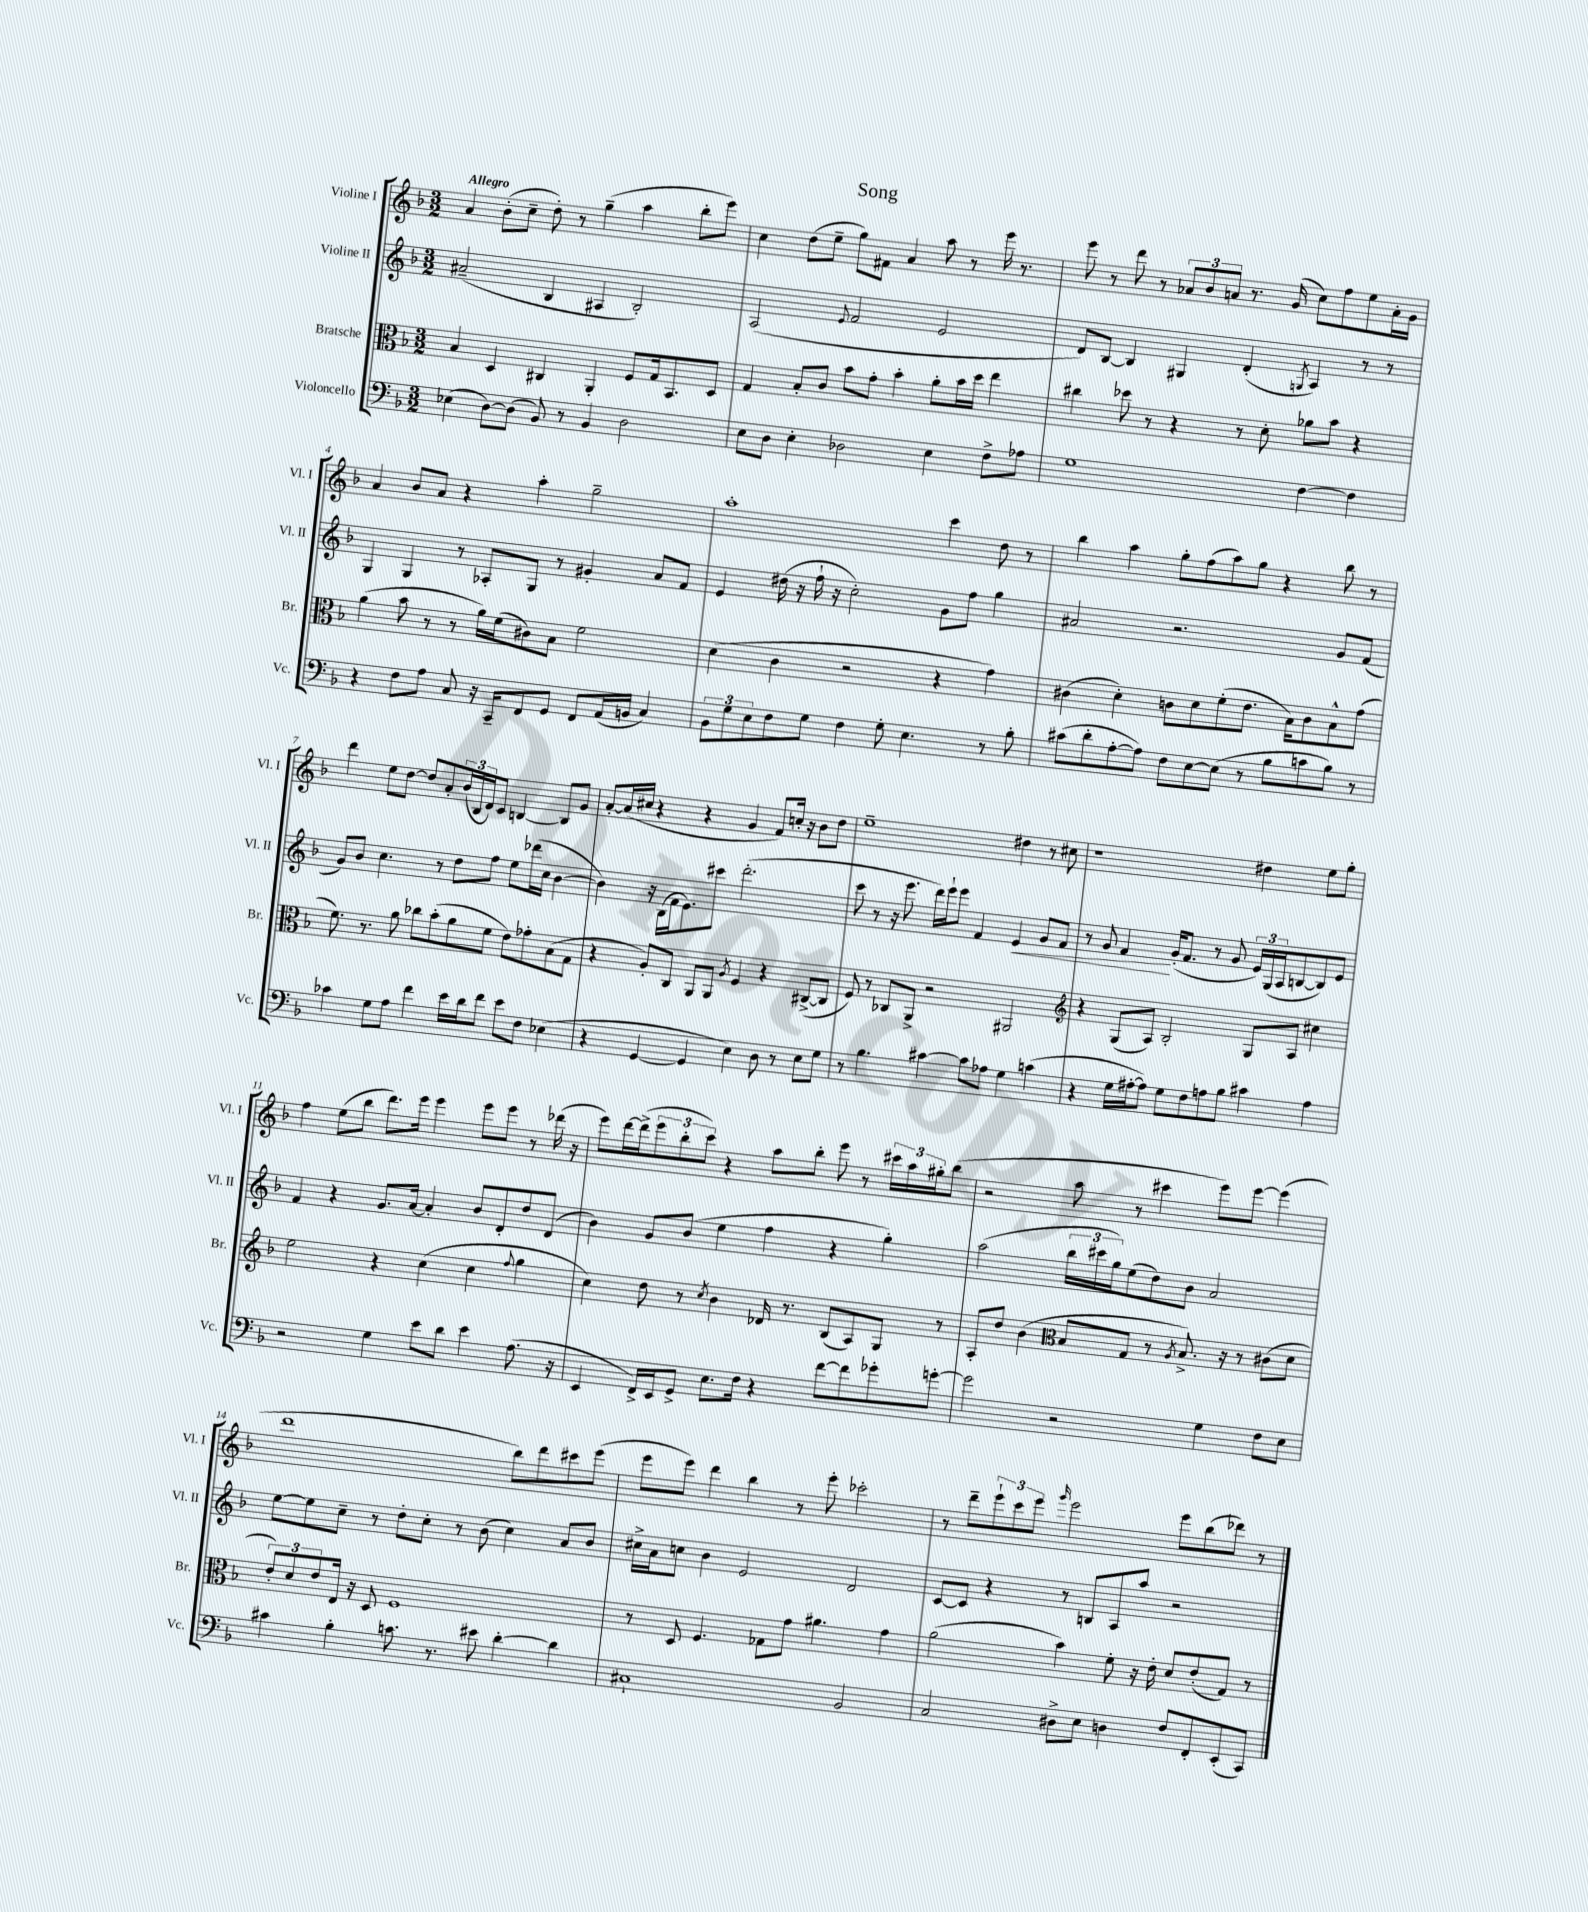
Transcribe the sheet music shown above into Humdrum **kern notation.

**kern	**kern	**kern	**dynam	**kern
*part4	*part3	*part2	*part2	*part1
*staff4	*staff3	*staff2	*staff2	*staff1
*I"Violoncello	*I"Bratsche	*I"Violine II	*	*I"Violine I
*I'Vc.	*I'Br.	*I'Vl. II	*	*I'Vl. I
*clefF4	*clefC3	*clefG2	*	*clefG2
*k[b-]	*k[b-]	*k[b-]	*	*k[b-]
*M3/2	*M3/2	*M3/2	*	*M3/2
=1	=1	=1	=1	=1
!	!	!	!	!LO:TX:a:B:t=Allegro
(4E-X\	4B-/	(2a#X~/	.	4a/
[8D\L)	4D/	.	.	(8b-'\L
(8D\J]	.	.	.	8cc~\J
8BB-/)	4C#X/	4B-/	.	8dd'\)
8r	.	.	.	8r
4BB-/	4AA'/	4A#X/	.	(4gg~\
2D\	8F/L	2B-'/)	.	4aa\
.	16G/k	.	.	.
.	8.BB-/	.	.	.
.	.	.	.	8bb-'\L
.	8D/J	.	.	8eee\J)
=2	=2	=2	=2	=2
8E\L	4G/	(2A/	.	4cc\
8D\J	.	.	.	.
4E'\	8B-'/L	.	.	(8dd\L
.	8c/J	.	.	8ee~\J
.	.	8qqe/	.	.
2D-X\	8b-\L	2f/	.	8gg\L)
.	8g'\J	.	.	8f#X\J
.	4b-'\	.	.	4a/
4E\	8a'\L	2e/	.	8aa\
.	16b-\L	.	.	8r
.	16dd\JJ	.	.	.
8F^\L	4ee\	.	.	16eee\
.	.	.	.	8.r
8A-X\J	.	.	.	.
=3	=3	=3	=3	=3
1G	4cc#X\	8d/L)	.	8eee\
.	.	[8B-/J	.	8r
.	8dd-X\	4B-/]	.	8ddd\
.	8r	.	.	8r
.	4r	4G#X/	.	12a-X/L
.	.	.	.	12b-/
.	.	.	.	12an/J
.	8r	(4d'/	.	8.r
.	8d'\	.	.	.
.	.	.	.	(16g/
.	.	8qGn/	.	.
[4F\	8a-X\L	4A/)	.	8cc\L)
.	8b-\J	.	.	8ff\
4F\]	4r	8r	.	8ee\
.	.	8r	.	16a'\L
.	.	.	.	16g\JJ
!!LO:LB:g=z
=4	=4	=4	=4	=4
4r	(4a\	4G/	.	4a/
8F\L	8b-\	4G/	.	8b-/L
8A\J	8r	.	.	8a/J
8C/	8r	8r	.	4r
16r	16a\LL)	8A-X'/L	.	.
16CC~/KL	(16f\J	.	.	.
8FF/	8c#X\)	8G/J	.	4aa'\
8GG/J	8B-\J	8r	.	.
8FF/L	2f\	4g#X'/	.	2gg~\
(16AA/L	.	.	.	.
16BBn/JJ	.	.	.	.
4C/)	.	8a/L	.	.
.	.	8f/J	.	.
=5	=5	=5	=5	=5
12BB-\L	(4d\	4e/	.	1aa'
12G\	.	.	.	.
12E\	.	.	.	.
8F\	4c\	(16dd#X\	.	.
.	.	16r	.	.
8G\J	.	16ff`\	.	.
.	.	16r	.	.
4F\	2r	2cc'\)	.	.
8G'\	.	.	.	.
4.E\	.	.	.	.
.	4r	8g\L	.	4ccc\
.	.	8ff\J	.	.
8r	4g\)	4gg\	.	8dd\
8B-'\	.	.	.	8r
=6	=6	=6	=6	=6
(8c#X\L	(4c#X\	2a#X/	.	4bb-\
8d'\	.	.	.	.
[8A'\	4d'\)	.	.	4aa\
8A\J])	.	.	.	.
8F\L	8cn\L	2.r	.	8gg'\L
[8E\	8d\	.	.	(8ff\
(8E\J]	(8f'\	.	.	8aa\)
8r	8.e\J	.	.	8gg\J
8B-\L	.	.	.	4r
.	16B-\KL)	.	.	.
8cn\	8c\	.	.	.
8B-\J)	8B-^^\	8g/L	.	8bb-\
8r	(8g\J	(8f/J	.	8r
!!LO:LB:g=z
=7	=7	=7	=7	=7
4c-X\	8.f\)	8g/L)	.	4ddd\
.	.	8b-/J	.	.
.	8.r	.	.	.
8G\L	.	4.cc\	.	8ee\L
8A\J	8a\	.	.	[8dd\J
4f\	8cc-X\L	.	.	8dd/L]
.	(8b-'\	8r	.	8a'/
16e\LL	8a\	8dd\L	.	(24b-/L
.	.	.	.	24B-/
16d\J	.	.	.	.
.	.	.	.	24d/J)
8f\J	8f\J	8ff\J	.	8c/J
8e\L	8e\L)	8ee\L	.	[4Bn/
8F\J	8g-X'\	(16ddd-X\L	.	.
.	.	16cc\JJ	.	.
(4E-X\	(8B-\	[4b-\	.	8B/L]
.	8G\J	.	.	8g/J
=8	=8	=8	=8	=8
4r	4r	4b-\])	.	[8a'/L
.	.	.	.	(16a/L]
.	.	.	.	16cc#X/JJ
[4GG/	8A'/L)	16r	.	4r
.	.	(16B-\LL	.	.
.	8C/J	16f\J	.	.
.	.	8.e\)	.	.
4GG/]	8AA/L	.	.	4r
.	8AA/J	8ccc#X\J	.	.
.	8qA/	.	.	.
4E\)	4F/	(2.ddd'\	.	4g/
8D\	4r	.	.	8f/L)
8r	.	.	.	16ccn'/Jk
.	.	.	.	16r
8E\L	([8C#X^/L	.	.	8b-\L
8G\J	8C#/J]	.	.	8dd\J
=9	=9	=9	=9	=9
8r	8F/)	8ccc\	.	1ee~
4.B-\	8r	8r	.	.
.	8C-X/L	16r	.	.
.	.	8.eee\	.	.
.	8AA^/J	.	.	.
[4c#X\	2r	16ddd\LL)	.	.
.	.	16eee`\J	.	.
.	.	8eee\J	.	.
8c#\L]	.	4f/	.	.
8A-X\J	.	.	.	.
!	!	!	!LO:HP:b	!
4G\	2AA#X/	4e/	<	4dd#X\
(4cn\	.	8g/L	.	8r
.	.	8f/J	.	8cc#X\
=10	=10	=10	=10	=10
*	*clefG2	*	*	*
4r	4r	8r	.	1r
.	.	8g/	.	.
16G\LL	(8G/L	4f/	.	.
[16A#X'\J	.	.	.	.
8A#\J])	8A/J)	.	.	.
8G\L	2B-'/	(16g'/KL	[	.
.	.	8.f/J	.	.
8F\	.	.	.	.
8An\	.	8r	.	.
8B-\J	.	8g/	.	.
4c#X\	8G/L	24e/LL)	.	4dd#X\
.	.	(24G/	.	.
.	.	24A/J	.	.
.	8A/J	[8Bn/	.	.
4A\	4cc#X\	8B/])	.	8ee\L
.	.	8e/J	.	8gg'\J
!!LO:LB:g=z
=11	=11	=11	=11	=11
2r	2ee\	4f/	.	4ff\
.	.	4r	.	(8ee\L
.	.	.	.	8bb-\J
4G\	4r	8.g/L	.	8.ddd\L)
.	.	[16a/Jk	.	16eee\Jk
8e\L	(4cc\	4a'/]	.	4eee\
8d\J	.	.	.	.
4e\	4cc\	8b-/L	.	8eee\L
.	.	8d'/	.	8eee\J
.	8qqff/	.	.	.
(8.A\	4gg\	8dd/	.	8r
.	.	(8d/J	.	(16ddd-X\
16r	.	.	.	16r
=12	=12	=12	=12	=12
4EE/	4cc\)	4b-\)	.	8eee\L)
.	.	.	.	[16ddd\L
.	.	.	.	(16ddd^\J]
16FF^/LL)	8dd\	8g/L	.	12eee\
16EE/J	.	.	.	.
.	.	.	.	12bb-'\
8GG^/J	8r	(8b-/J	.	.
.	.	.	.	12ccc\J)
.	8qcc/	.	.	.
8.E\L	4b-\	4ee\	.	4r
16F\Jk	.	.	.	.
4r	16d-X/	4ff\	.	8aa\L
.	8.r	.	.	.
.	.	.	.	8bb-'\J
[8f\L	(8B-/L	4r	.	8eee\
8f\]	8A/)	.	.	8r
8g-X'\	8G/J	4gg'\)	.	24ccc#X\LL
.	.	.	.	24aa\
.	.	.	.	24gg#X'\J
[8gn'\J	8r	.	.	(8bb-\J
=13	=13	=13	=13	=13
2g\]	8A'/L	(2aa\	.	2r
.	8dd/J	.	.	.
.	(4b-\	.	.	.
*	*clefC3	*	*	*
2r	8B-/L	24bb-\LL	.	8aa\
.	.	24ccc#X\	.	.
.	.	24gg\J)	.	.
.	8G/J	(8ee\	.	8r
.	8r	8dd\)	.	4ccc#X\
.	8qA/	.	.	.
.	8.B-^/)	8b-\J	.	.
4G\	.	2a/	.	8eee\L)
.	16r	.	.	.
.	8r	.	.	[8eee\J
8F\L	(8c#X\L	.	.	(4eee\]
8E\J	8d\J	.	.	.
!!LO:LB:g=z
=14	=14	=14	=14	=14
4c#X\	12e'/L)	[8ee\L	.	1ddd
.	12d/	.	.	.
.	.	8ee\]	.	.
.	12e/	.	.	.
4B-'\	16E/Jk	8cc~\J	.	.
.	16r	.	.	.
.	8D/	8r	.	.
8.cn\	1F	8dd'\L	.	.
.	.	8cc'\J	.	.
8.r	.	.	.	.
.	.	8r	.	.
8e#X\	.	(8b-\	.	.
[4d'\	.	4cc\)	.	8bb-\L)
.	.	.	.	8ddd\
4d\]	.	8a/L	.	8ccc#X\
.	.	8b-/J	.	(8eee\J
=15	=15	=15	=15	=15
1C#X`	8r	16cc#X^\LL	.	8eee\L
.	.	16a\J	.	.
.	8D/	8ccn\J	.	8eee\J)
.	4.F/	4b-\	.	4ddd\
.	.	2e/	.	4bb-\
.	8G-X\L	.	.	.
.	8g\J	.	.	8r
.	4.a#X\	.	.	8eee'\
2BB-/	.	2d/	.	2ccc-X'\
.	4g\	.	.	.
=16	=16	=16	=16	=16
2C/	(2a\	[8c/L	.	8r
.	.	8c/J]	.	8ddd~\L
.	.	4r	.	12eee`\
.	.	.	.	12ccc\
.	.	.	.	12eee\J
.	.	.	.	16qqggg/
8D#X^\L	4b-\)	8r	.	2eee\
8E\J	.	8Bn/L	.	.
4Dn\	8f'\	8A/	.	.
.	16r	8aa/J	.	.
.	16e'\	.	.	.
8F/L	8d/L	2r	.	8eee\L
8FF'/	(8e'/	.	.	(8bb-\
(8EE'/	8G/J)	.	.	8ddd-X\J)
8CC/J)	8r	.	.	8r
==	==	==	==	==
*-	*-	*-	*-	*-
